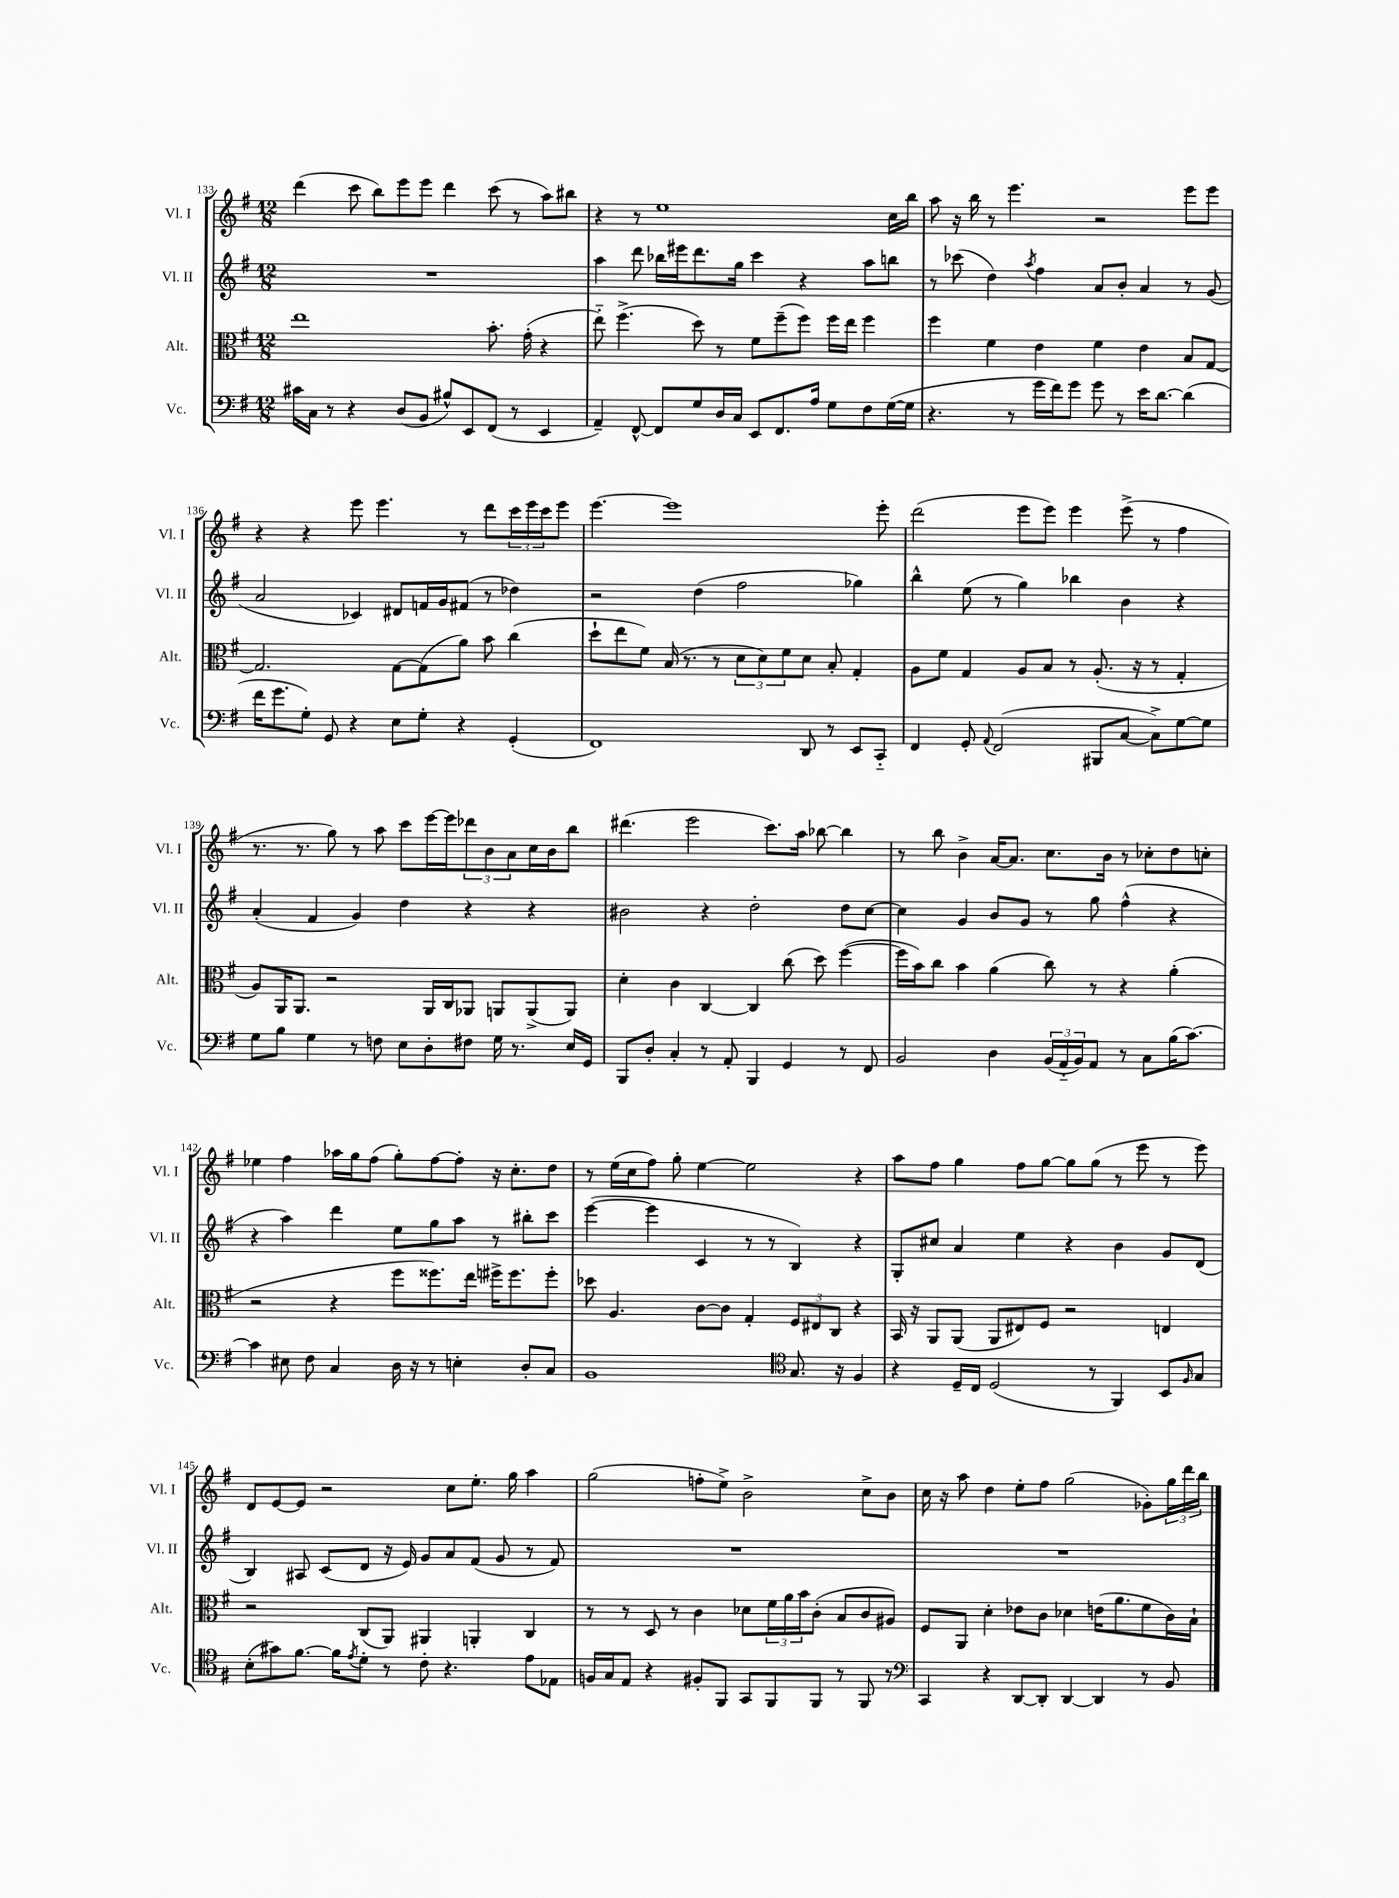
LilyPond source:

<<
\new StaffGroup <<
\new Staff = "s0" \with { instrumentName = "Vl. I" shortInstrumentName = "Vl. I" } {
    \clef treble \key g \major \numericTimeSignature \time 12/8
    d'''4( c'''8 b''8) e'''8 e'''8 d'''4 c'''8( r8 a''8) bis''8 |
    r4 r8 e''1 c''16 b''16 |
    a''8 r16 b''16 r8 e'''4. r2 e'''8 e'''8 |
    r4 r4 e'''8 e'''4. r8 d'''8 \tuplet 3/2 { c'''16 e'''16 c'''16 } e'''8 |
    e'''4.~ e'''1 e'''8-. |
    d'''2( e'''8 e'''8) e'''4 e'''8->( r8 fis''4 |
    r8. r8. g''8) r8 a''8 c'''8 e'''16~ e'''16 \tuplet 3/2 { des'''8 b'8 a'8 } c''16 b'16 b''8 |
    dis'''4.( e'''2 c'''8.) a''16 bes''8~ bes''4 |
    r8 b''8 b'4-> a'16~ a'8. c''8. b'16 r8 ces''8-. d''8 c''8-. |
    ees''4 fis''4 aes''16 g''16 fis''8( g''8-.) fis''8~ fis''8-. r16 c''8.-. d''8 |
    r8 e''16( c''16 fis''8) g''8-. e''4~ e''2 r4 |
    a''8 fis''8 g''4 fis''8 g''8~ g''8 g''8( r8 e'''8 r8 e'''8) |
    d'8 e'8~ e'8 r2 c''8 e''8.-. g''16 a''4 |
    g''2( f''8-. e''8->) b'2-> c''8-> b'8 |
    c''16 r16 a''8 d''4 e''8-. fis''8 g''2( ges'8-.) \tuplet 3/2 { g''16 d'''16 b''16 } \bar "|." |
}
\new Staff = "s1" \with { instrumentName = "Vl. II" shortInstrumentName = "Vl. II" } {
    \clef treble \key g \major \numericTimeSignature \time 12/8
    R1. |
    a''4 d'''8 bes''16 eis'''16 d'''8. g''16 c'''4 r4 a''8 b''8 |
    r8 ces'''8( d''4) \acciaccatura { a''8 } fis''4 a'8 b'8-. a'4 r8 g'8( |
    a'2 ces'4) dis'8 f'16 g'16 fis'8( r8 des''4) |
    r2 d''4( fis''2 ges''4) |
    b''4-^ e''8( r8 g''4) bes''4 b'4 r4 |
    a'4-.( fis'4 g'4) d''4 r4 r4 |
    bis'2 r4 d''2-. d''8 c''8~ |
    c''4 g'4 b'8 g'8 r8 g''8 fis''4-^( r4 |
    r4 a''4) d'''4 e''8 g''8 a''8 r8 bis''8-. c'''8 |
    e'''4~( e'''4 c'4 r8 r8 b4) r4 |
    g8-. cis''8 a'4 e''4 r4 b'4 g'8 d'8( |
    b4) ais8 c'8( d'8 r16 e'16) g'8 a'8 fis'8( g'8 r8 fis'8) |
    R1. |
    R1. \bar "|." |
}
\new Staff = "s2" \with { instrumentName = "Alt." shortInstrumentName = "Alt." } {
    \clef alto \key g \major \numericTimeSignature \time 12/8
    e''1 b'8.-. g'16-.( r4 |
    e''8-_) fis''4.->( d''8) r8 fis'8 fis''8--( fis''8) fis''16 e''16 fis''4 |
    fis''4 fis'4 e'4 fis'4 e'4 b8 g8~ |
    g2. g8~ g8( a'8) b'8 c''4( |
    d''8-! e''8 fis'8) b16( r8. r8 \tuplet 3/2 { d'8 d'8) fis'8 } d'8 b8-. g4-. |
    a8 fis'8 g4 a8 b8 r8 a8.-.( r16 r8 g4-. |
    a8) a,16 a,8. r2 a,16 c16 aes,8 a,8 a,8->( a,8) |
    d'4-. c'4 c4~ c4 c''8( d''8) fis''4~( |
    fis''16 b'16) c''8 b'4 a'4( c''8) r8 r4 a'4-.( |
    r2 r4 fis''8 fisis''8.) e''16 fis''16-> fis''8. fis''8-. |
    des''8 a4. c'8~ c'8 g4-. \tuplet 3/2 { fis8 eis8 c8 } r4 |
    b,16 r16 a,8 a,8( a,8 eis8) fis8 r2 e4 |
    r2 c8( a,8) ais,4 a,4-. c4 |
    r8 r8 d8 r8 c'4 des'8 \tuplet 3/2 { fis'16 a'16 b'16 } c'8-.( b8 c'8 ais8) |
    fis8 a,8 d'4-. ees'8 c'8 des'4 e'16( a'8. fis'8 c'16) b16-! \bar "|." |
}
\new Staff = "s3" \with { instrumentName = "Vc." shortInstrumentName = "Vc." } {
    \clef bass \key g \major \numericTimeSignature \time 12/8
    cis'16 c16 r8 r4 d8( b,8 bis8-^) e,8 fis,8( r8 e,4 |
    a,4--) fis,8~-^ fis,8 g8 d16 c16 e,8 fis,8. a16 g8 fis8 g16~( g16 |
    r4. r8 g'16 fis'16) g'8 g'8 r8 e'16 d'8.~ d'4( |
    fis'16 g'8. g8-.) g,8 r4 e8 g8-. r4 g,4-.( |
    fis,1) d,8 r8 e,8 c,8-_ |
    fis,4 g,8-. \appoggiatura { a,8 } fis,2( bis,,8 c8~ c8->) g8~ g8 |
    g8 b8 g4 r8 f8 e8 d8-. fis8 g16 r8. e16 g,16 |
    b,,8 d8-. c4-. r8 a,8-. b,,4 g,4 r8 fis,8 |
    b,2 d4 \tuplet 3/2 { b,16( a,16-_ b,16) } a,8 r8 c8 b16( c'8.~) |
    c'4 eis8 fis8 c4 d16 r16 r8 e4-. d8-. c8 |
    b,1 \clef tenor g8. r16 fis4 |
    r4 d16-- c16 d2( r8 fis,4) b,8 \grace { fis16 } g8 |
    b8-.( gis'8) fis'8.~ fis'16 \acciaccatura { e'8 } d'8-. r8 c'8-. r4. e'8 ees8 |
    f16 g16 e8 r4 fis8-. fis,8 g,8 fis,8 fis,8 r8 fis,8 r8 |
    \clef bass c,4 r4 d,8~ d,8-. d,4~ d,4 r8 b,8 \bar "|." |
}
>>
>>
\layout { \context { \Score currentBarNumber = #133 } }
